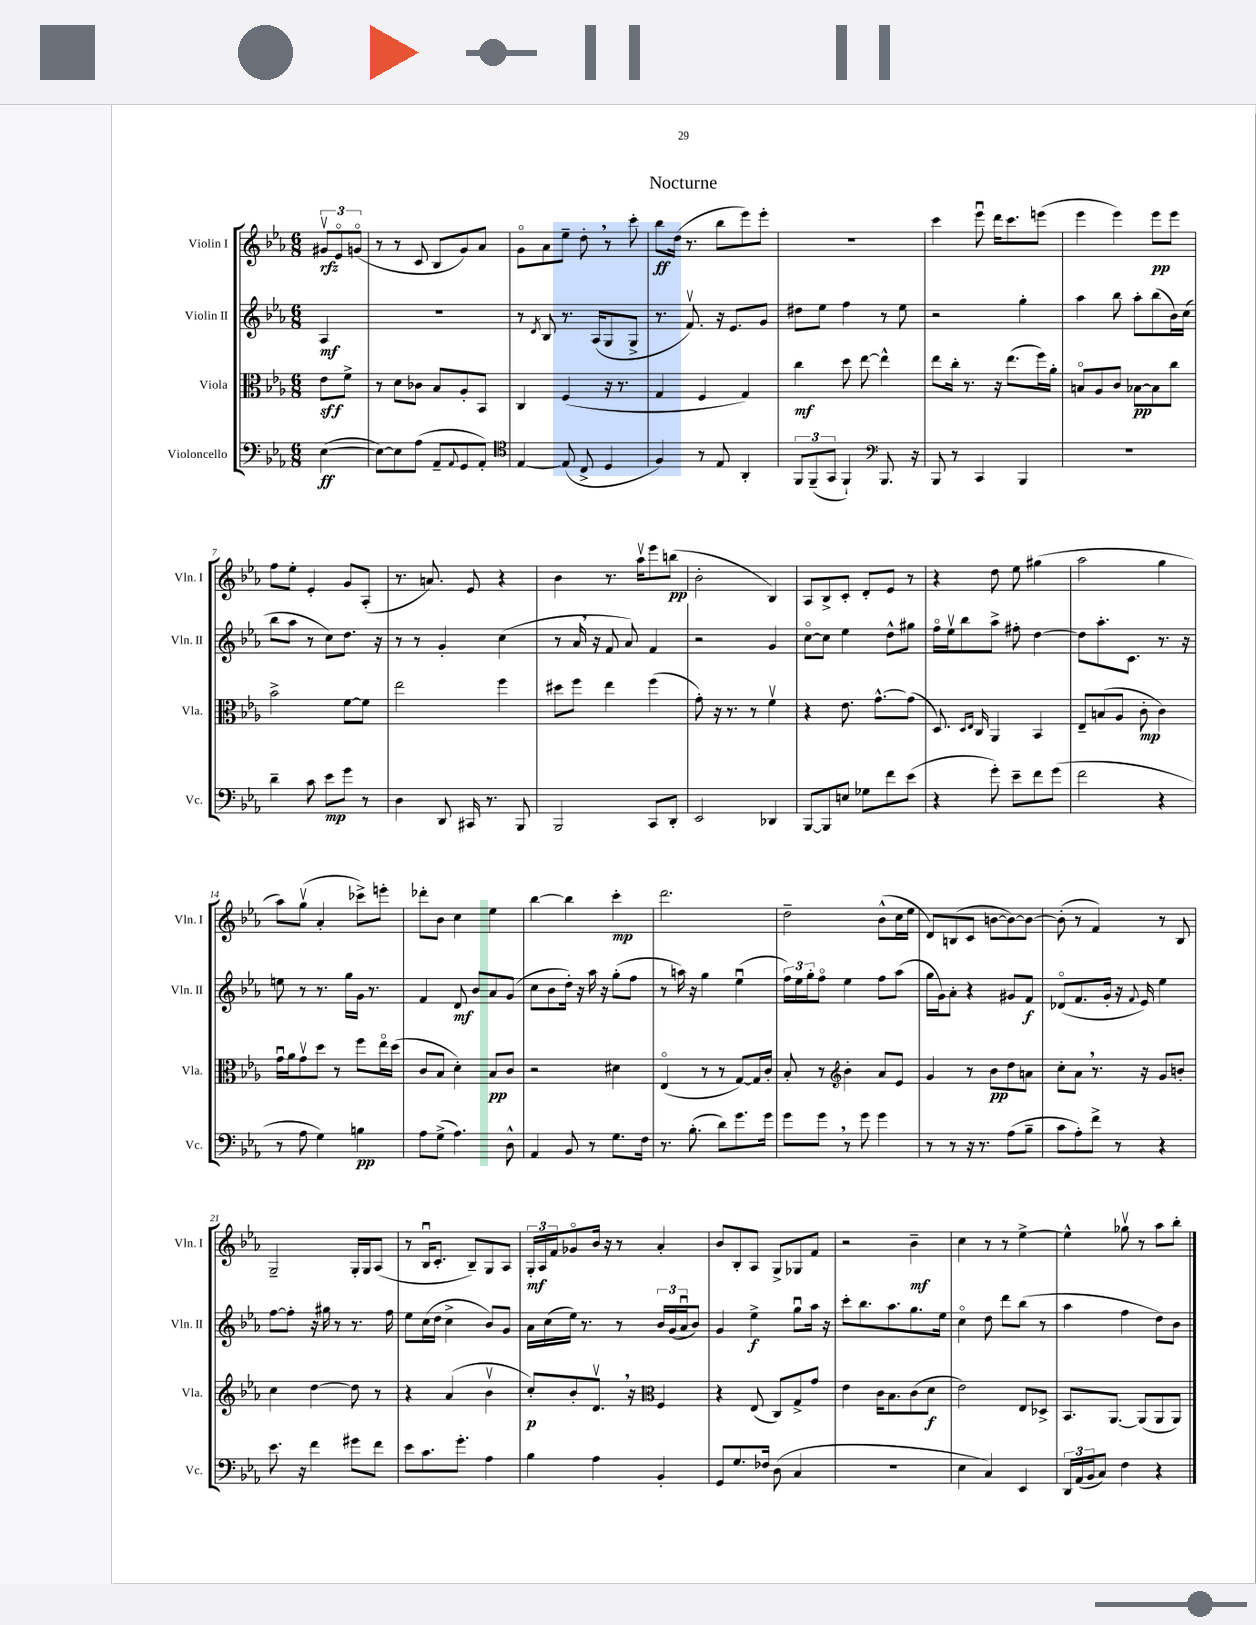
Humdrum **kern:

**kern	**dynam	**kern	**dynam	**kern	**dynam	**kern	**dynam
*part4	*part4	*part3	*part3	*part2	*part2	*part1	*part1
*staff4	*staff4	*staff3	*staff3	*staff2	*staff2	*staff1	*staff1
*I"Violoncello	*	*I"Viola	*	*I"Violin II	*	*I"Violin I	*
*I'Vc.	*	*I'Vla.	*	*I'Vln. II	*	*I'Vln. I	*
*clefF4	*	*clefC3	*	*clefG2	*	*clefG2	*
*k[b-e-a-]	*	*k[b-e-a-]	*	*k[b-e-a-]	*	*k[b-e-a-]	*
*M6/8	*	*M6/8	*	*M6/8	*	*M6/8	*
=	=	=	=	=	=	=	=
([4E-\	ff	8e-\L	sff	4A-/	mf	12g#Xv/L	rfz
.	.	.	.	.	.	12e-/	.
.	.	8f^\J	.	.	.	.	.
.	.	.	.	.	.	(12gn/J	.
=1	=1	=1	=1	=1	=1	=1	=1
8E-\L_)	.	8r	.	2.r	.	8r	.
8E-\]	.	8d\L	.	.	.	8r	.
(8A-\J	.	8c-X\J	.	.	.	8c/	.
8AA-~/L	.	8B-/L	.	.	.	8B-/L	.
8qqAA-/	.	.	.	.	.	.	.
8GG/	.	8A-'/	.	.	.	8g/)	.
8AA-'/J)	.	8BB-/J	.	.	.	8a-/J	.
=2	=2	=2	=2	=2	=2	=2	=2
*clefC4	*	*	*	*	*	*	*
[4E-/	.	4C/	.	8r	.	8g\L	.
.	.	.	.	8qd/	.	.	.
.	.	.	.	8B-/	.	8a-\	.
(8E-/]	.	(4F/	.	8.r	.	8ee-~\J	.
8C^/	.	.	.	.	.	8dd',\	.
.	.	.	.	(16A-/KL	.	.	.
4D/	.	16r	.	8G/	.	8r	.
.	.	8.r	.	.	.	.	.
.	.	.	.	8G^/J	.	8ccc'\	.
=3	=3	=3	=3	=3	=3	=3	=3
4F/)	.	4G/	.	8.r	.	8bb-\L	ff
.	.	.	.	.	.	(16dd\Jk	.
.	.	.	.	8.fv/)	.	8.r	.
8r	.	4F/	.	.	.	.	.
8E-/	.	.	.	16r	.	8bb-\L	.
.	.	.	.	8.e-/L	.	.	.
4AA-'/	.	4G/)	.	.	.	8eee-\)	.
.	.	.	.	8g/J	.	8eee-'\J	.
=4	=4	=4	=4	=4	=4	=4	=4
12FF/L	.	4cc\	mf	8dd#X\L	.	2.r	.
(12FF~/	.	.	.	.	.	.	.
.	.	.	.	8ee-\J	.	.	.
12GG/J	.	.	.	.	.	.	.
4FF`/)	.	8dd\	.	4ff\	.	.	.
.	.	[8ee-\	.	.	.	.	.
*clefF4	*	*	*	*	*	*	*
8.BBB-/	.	4ee-^^\]	.	8r	.	.	.
.	.	.	.	8ee-\	.	.	.
16r	.	.	.	.	.	.	.
=5	=5	=5	=5	=5	=5	=5	=5
8BBB-/	.	8ee-\L	.	2r	.	4ccc\	.
8r	.	16cc'\Jk	.	.	.	.	.
.	.	8.r	.	.	.	.	.
4CC/	.	.	.	.	.	8eee-u\	.
.	.	16r	.	.	.	16ddd\KL	.
.	.	(8.ee-\L	.	.	.	8.ccc\	.
4BBB-/	.	.	.	4gg'\	.	.	.
.	.	16ff\L)	.	.	.	(8eeen\J	.
.	.	16a-'\JJ	.	.	.	.	.
=6	=6	=6	=6	=6	=6	=6	=6
2.r	.	8Bn/L	.	4aa-\	.	4eee-\	.
.	.	8A-/	.	.	.	.	.
.	.	8c/J	.	8bb-\	.	4eee-\)	.
.	.	[8B-X\L	pp	8aa-'\L	.	.	.
.	.	8B-\]	.	(8bb-\	.	8eee-\L	pp
.	.	8cc\J	.	16b-\L)	.	8eee-\J	.
.	.	.	.	(16cc\JJ	.	.	.
!!LO:LB:g=z
=7	=7	=7	=7	=7	=7	=7	=7
4d~\	.	2b-^\	.	8bb-\L	.	8ff\L	.
.	.	.	.	8aa-\J	.	8ee-'\J	.
8c\	.	.	.	8r	.	4e-'/	.
8e-\L	mp	.	.	8cc\L)	.	.	.
8g\J	.	[8f\L	.	8.dd\J	.	8g/L	.
8r	.	8f\J]	.	.	.	(8A-'/J	.
.	.	.	.	16r	.	.	.
=8	=8	=8	=8	=8	=8	=8	=8
4D\	.	2ee-\	.	8r	.	8.r	.
.	.	.	.	8r	.	.	.
.	.	.	.	.	.	8.an/)	.
8DD/	.	.	.	4g'/	.	.	.
16CC#X/	.	.	.	.	.	8e-/	.
8.r	.	.	.	.	.	.	.
.	.	4ff\	.	(4cc\	.	4r	.
8BBB-/	.	.	.	.	.	.	.
=9	=9	=9	=9	=9	=9	=9	=9
2BBB-/	.	8dd#X\L	.	8r	.	4b-\	.
.	.	8ff\J	.	16a-,/	.	.	.
.	.	.	.	16r	.	.	.
.	.	4ee-\	.	8f/	.	8.r	.
.	.	.	.	8a-/)	.	.	.
.	.	.	.	.	.	16aa-v\KL	.
8CC/L	.	(4ff\	.	4f/	.	8eee-\	.
8DD'/J	.	.	.	.	.	(8bbn\J	pp
=10	=10	=10	=10	=10	=10	=10	=10
2EE-/	.	8g'\)	.	2r	.	2b-'\	.
.	.	16r	.	.	.	.	.
.	.	8.r	.	.	.	.	.
.	.	8r	.	.	.	.	.
4DD-X/	.	4fv\	.	4g/	.	4B-/)	.
=11	=11	=11	=11	=11	=11	=11	=11
[8BBB-/L	.	4r	.	[8cc\L	.	8A-/L	.
8BBB-/]	.	.	.	8cc\J]	.	8B-^/	.
8En/J	.	8.e-\	.	4ee-\	.	8c'/J	.
8G-X\L	.	.	.	.	.	8d'/L	.
.	.	[8.g^^\L	.	.	.	.	.
8f\	.	.	.	8dd^^\L	.	8e-/J	.
(8e-\J	.	(8g\J]	.	8gg#X\J	.	8r	.
=12	=12	=12	=12	=12	=12	=12	=12
4r	.	8.D/)	.	16ff\LL	.	4r	.
.	.	.	.	16ee-v\J	.	.	.
.	.	.	.	8bb-\	.	.	.
.	.	16qqD/LL	.	.	.	.	.
.	.	16qqE-/JJ	.	.	.	.	.
.	.	16C/	.	.	.	.	.
8g'\)	.	4AA-/	.	8aa-^\J	.	8dd\	.
8e-~\L	.	.	.	8ff#X'\	.	8ee-\	.
8f\	.	4BB-/	.	[4dd\	.	(4gg#X\	.
(8g\J	.	.	.	.	.	.	.
=13	=13	=13	=13	=13	=13	=13	=13
2f\	.	8E-~/L	.	8dd\L]	.	2aa-\	.
.	.	(8Bn/	.	8.aa-'\	.	.	.
.	.	8A-/J	.	.	.	.	.
.	.	.	.	8.c\J	.	.	.
.	.	8c'\	mp	.	.	.	.
4r	.	4c\)	.	8.r	.	4gg\	.
.	.	.	.	16r	.	.	.
!!LO:LB:g=z
=14	=14	=14	=14	=14	=14	=14	=14
8r	.	16gu\LL	.	8een\	.	8aa-\L)	.
.	.	16a-\J	.	.	.	.	.
8A-\	.	8gv\	.	8r	.	(8ggv\J	.
4G\)	.	8dd\J	.	8.r	.	4a-'/	.
.	.	8r	.	.	.	.	.
.	.	.	.	16gg\LL	.	.	.
4Bn\	pp	8ff\L	.	16g\JJ	.	8ccc-X^\L)	.
.	.	.	.	8.r	.	.	.
.	.	16ee-\L	.	.	.	8eeen'\J	.
.	.	(16dd\JJ	.	.	.	.	.
=15	=15	=15	=15	=15	=15	=15	=15
8A-\L	.	8c/L	.	4f/	.	8ddd-X'\L	.
(8G^\J	.	8B-/J	.	.	.	8b-\J	.
4.A-\)	.	4d'\)	.	8d/	mf	4cc\	.
.	.	.	.	8b-/L	.	.	.
.	.	8B-/L	pp	8a-/	.	4ee-\	.
8D^^\	.	8c/J	.	(8g/J	.	.	.
=16	=16	=16	=16	=16	=16	=16	=16
4AA-/	.	2r	.	8cc\L	.	[4bb-\	.
.	.	.	.	8b-\	.	.	.
8BB-/	.	.	.	16dd'\Jk)	.	4bb-\]	.
.	.	.	.	16r	.	.	.
8r	.	.	.	16aa-\	.	.	.
.	.	.	.	16r	.	.	.
8.G\L	.	4d#X\	.	(8gg'\L	.	4ccc'\	mp
.	.	.	.	8ff\J	.	.	.
16F\Jk	.	.	.	.	.	.	.
=17	=17	=17	=17	=17	=17	=17	=17
8.r	.	(4E-/	.	8r	.	2.ddd\	.
.	.	.	.	16aan\)	.	.	.
(8.B-'\	.	.	.	16r	.	.	.
.	.	8r	.	4gg\	.	.	.
8d\L)	.	8r	.	.	.	.	.
8.g\	.	[8G/L)	.	(4ee-u\	.	.	.
.	.	16G/L]	.	.	.	.	.
16g\Jk	.	16c'/JJ	.	.	.	.	.
=18	=18	=18	=18	=18	=18	=18	=18
8g\L	.	8B-'/	.	24ff\LL)	.	2dd~\	.
.	.	.	.	24ee-\	.	.	.
.	.	.	.	24gg'\J	.	.	.
8g,\J	.	8r	.	8ff\J	.	.	.
*	*	*clefG2	*	*	*	*	*
8r	.	4b-'\	.	4ee-\	.	.	.
8g\	.	.	.	.	.	.	.
4g\	.	8a-/L	.	8ff\L	.	(8b-^^\L	.
.	.	8e-/J	.	(8aa-\J	.	16cc\L	.
.	.	.	.	.	.	16ee-\JJ	.
=19	=19	=19	=19	=19	=19	=19	=19
8r	.	4g/	.	16gg\LL	.	8d/L)	.
.	.	.	.	16g\J)	.	.	.
8r	.	.	.	8a-'\J	.	(8Bn/	.
16r	.	8r	.	4r	.	8c/J	.
8.r	.	.	.	.	.	.	.
.	.	8b-\L	pp	.	.	[8bn\L	.
(8A-\L	.	8dd\	.	8g#X/L	.	8b\_)	.
8B-~\J	.	8an\J	.	8f/J	f	8b\J_	.
=20	=20	=20	=20	=20	=20	=20	=20
8c\L	.	8cc'\L	.	(8d-X/L	.	(8b'\]	.
8A-'\)	.	8a-,\J	.	8.f/	.	8r	.
8f^\J	.	8.r	.	.	.	4f/)	.
.	.	.	.	16g'/Jk	.	.	.
8r	.	.	.	16r	.	.	.
.	.	.	.	8qqf/	.	.	.
.	.	16r	.	16e-/)	.	.	.
4r	.	8g/L	.	4ee-\	.	8r	.
.	.	8bn'/J	.	.	.	8B-/	.
!!LO:LB:g=z
=21	=21	=21	=21	=21	=21	=21	=21
8.e-\	.	4cc\	.	[8ff\L	.	2G~/	.
.	.	.	.	8ff'\J]	.	.	.
16r	.	.	.	.	.	.	.
4f\	.	[4dd\	.	16r	.	.	.
.	.	.	.	16gg#X\	.	.	.
.	.	.	.	8r	.	.	.
8g#X\L	.	8dd\]	.	8.r	.	16G'/LL	.
.	.	.	.	.	.	16G/J	.
8f\J	.	8r	.	.	.	(8A-/J	.
.	.	.	.	16ff\	.	.	.
=22	=22	=22	=22	=22	=22	=22	=22
8e-\L	.	4r	.	8ee-\L	.	8r	.
8.c\	.	.	.	(16cc\L	.	16B-u/KL	.
.	.	.	.	16dd\JJ	.	8.c'/J	.
.	.	(4a-/	.	4cc^\	.	.	.
8.g'\J	.	.	.	.	.	.	.
.	.	.	.	.	.	8B-~/L)	.
4A-\	.	4b-v\	.	8b-/L)	.	8G/	.
.	.	.	.	8g/J	.	8A-/J	.
=23	=23	=23	=23	=23	=23	=23	=23
4B-\	.	8cc'/L)	p	16a-\LL	.	24G'/LL	mf
.	.	.	.	.	.	24A-/	.
.	.	.	.	(16cc\	.	.	.
.	.	.	.	.	.	24f/J	.
.	.	8b-'/	.	16ee-\JJ)	.	8g-X/	.
.	.	.	.	8.r	.	.	.
4A-\	.	8.dv,/J	.	.	.	16b-/Jk	.
.	.	.	.	.	.	16r	.
.	.	.	.	8r	.	8r	.
.	.	16r	.	.	.	.	.
*	*	*clefC3	*	*	*	*	*
4BB-'/	.	4F/	.	24b-/LL	.	4a-'/	.
.	.	.	.	(24g/	.	.	.
.	.	.	.	24a-u/J	.	.	.
.	.	.	.	8b-/J)	.	.	.
=24	=24	=24	=24	=24	=24	=24	=24
8GG/L	.	4r	.	4g/	.	8b-/L	.
8.G/	.	.	.	.	.	8B-'/	.
.	.	(8E-/	.	4ee-^\	f	8A-/J	.
16F-X/Jk	.	.	.	.	.	.	.
(8D\	.	8C/L)	.	.	.	8G^/L	.
4C/	.	8G^/	.	8ggu\L	.	8G-X/	.
.	.	8g/J	.	16aa-\Jk	.	8f/J	.
.	.	.	.	16r	.	.	.
=25	=25	=25	=25	=25	=25	=25	=25
2.r	.	4e-\	.	8ccc'\L	.	2r	.
.	.	.	.	8.bb-\	.	.	.
.	.	16c\KL	.	.	.	.	.
.	.	8.B-\	.	8.aa-\	.	.	.
.	.	(8c\	.	8.gg\	.	4b-~\	mf
.	.	8d\J	f	.	.	.	.
.	.	.	.	16ee-\Jk	.	.	.
=26	=26	=26	=26	=26	=26	=26	=26
4E-\	.	2e-\)	.	4cc\	.	4cc\	.
4C/)	.	.	.	8dd\	.	8r	.
.	.	.	.	8ddd\L	.	8r	.
4EE-/	.	8E-/L	.	(8bb-\J	.	[4ee-^\	.
.	.	8D-X^/J	.	8r	.	.	.
=27	=27	=27	=27	=27	=27	=27	=27
24DD/LL	.	8.BB-/L	.	4aa-\	.	4ee-^^\]	.
(24AA-/	.	.	.	.	.	.	.
24BB-/J	.	.	.	.	.	.	.
8C/J)	.	.	.	.	.	.	.
.	.	[8.AA-/J	.	.	.	.	.
4F\	.	.	.	4ff\	.	8gg-Xv\	.
.	.	(8AA-/L]	.	.	.	8r	.
4r	.	8AA-/	.	8dd\L)	.	8aa-\L	.
.	.	8AA-/J)	.	8b-\J	.	8bb-'\J	.
==	==	==	==	==	==	==	==
*-	*-	*-	*-	*-	*-	*-	*-
